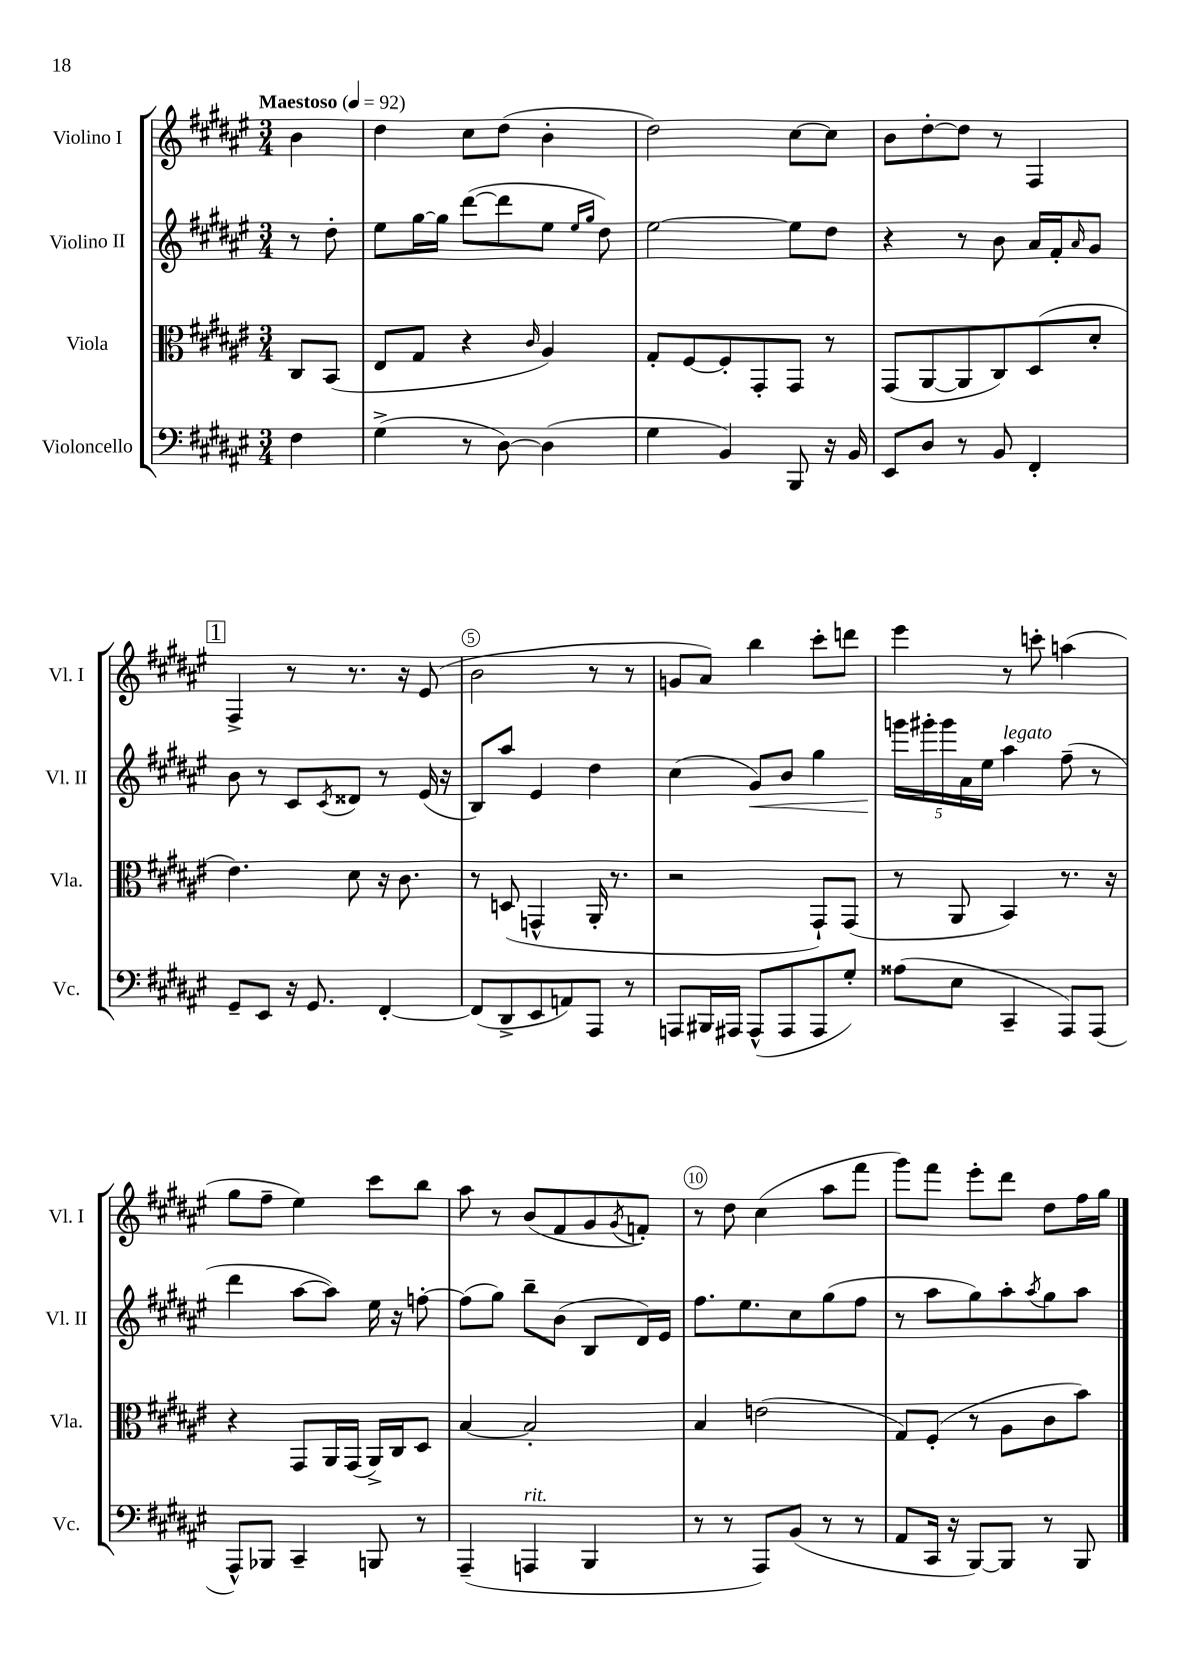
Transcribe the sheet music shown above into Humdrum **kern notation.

**kern	**kern	**kern	**kern
*staff4	*staff3	*staff2	*staff1
*clefF4	*clefC3	*clefG2	*clefG2
*k[f#c#g#d#a#e#]	*k[f#c#g#d#a#e#]	*k[f#c#g#d#a#e#]	*k[f#c#g#d#a#e#]
*M3/4	*M3/4	*M3/4	*M3/4
*MM92	*MM92	*MM92	*MM92
4F#\	8C#/L	8r	4b\
.	(8BB/J	8dd#'\	.
=	=	=	=
(4G#^\	8E#/L	8ee#\L	4dd#\
.	8G#/J	[16gg#\L	.
.	.	16gg#\]JJ	.
8r	4r	([8ddd#\L	8cc#\L
[8D#\)	.	8ddd#\]	(8dd#\J
.	16qqc#/	.	.
(4D#\]	4A#/)	8ee#\J	4b'\
.	.	16qqee#/LL	.
.	.	16qqgg#/JJ	.
.	.	8dd#\)	.
=	=	=	=
4G#\	8G#'/L	[2ee#\	2dd#\)
.	[8F#/	.	.
4BB/)	8F#'/]	.	.
.	8GG#'/	.	.
8BBB/	8GG#/J	8ee#\]L	[8cc#\L
16r	8r	8dd#\J	8cc#\]J
16BB/	.	.	.
=	=	=	=
8EE#/L	(8GG#/L	4r	8b\L
8D#/J	[8AA#/	.	[8dd#'\
8r	8AA#/]	8r	8dd#\]J
8BB/	8C#/)	8b\	8r
4FF#'/	(8D#/	16a#/LL	4F#/
.	.	16f#'/J	.
.	.	16qqa#/	.
.	8d#'/J	8g#/J	.
=	=	=	=
8GG#~/L	4.e#\)	8b\	4F#^/
8EE#/J	.	8r	.
16r	.	8c#/L	8r
8.GG#/	.	.	.
.	.	8qc#/	.
.	8d#\	8d##/J	8.r
[4FF#'/	16r	8r	.
.	8.c#\	.	16r
.	.	(16e#/	(8e#/
.	.	16r	.
=	=	=	=
(8FF#/]L	8r	8B/L)	2b\
8DD#^/	(8D/	8aa#/J	.
8EE#/	4GG^^/	4e#/	.
8AA/)	.	.	.
8AAA#/J	16AA#'/	4dd#\	8r
.	8.r	.	.
8r	.	.	8r
=	=	=	=
8AAA/L	2r	(4cc#\	8g/L
16BBB#/L	.	.	8a#/J)
16AAA#/JJ	.	.	.
(8AAA#^^/L	.	8g#/L)	4bb\
8AAA#/	.	8b/J	.
8AAA#/	8GG#`/L)	4gg#\	8ccc#'\L
8G#'/J)	(8GG#/J	.	8ddd\J
=	=	=	=
(8A##\L	8r	20ggg\LL	4eee#\
.	.	20ggg#'\	.
.	.	20ggg#\	.
8E#\J	8AA#/	.	.
.	.	20a#\	.
.	.	20ee#\JJ	.
4CC#~/	4BB/)	4aa#\	8r
.	.	.	8ccc'\
8AAA#/L)	8.r	(8ff#~\	(4aa\
(8AAA#/J	.	8r	.
.	16r	.	.
=	=	=	=
8AAA#^^/L)	4r	4ddd#\	8gg#\L
8BBB-/J	.	.	8ff#~\J
4CC#~/	8GG#/L	[8aa#\L	4ee#\)
.	16AA#/L	8aa#\]J)	.
.	(16GG#/JJ	.	.
8BBB/	16AA#^/LL)	16ee#\	8ccc#\L
.	16C#/J	16r	.
8r	8D#/J	[8ff'\	8bb\J
=	=	=	=
(4AAA#~/	[4B/	(8ff\]L	8aa#\
.	.	8gg#\J)	8r
4AAA/	2B'/]	8bb~\L	(8b/L
.	.	(8b\J	8f#/
4BBB/	.	8B/L	8g#/
.	.	.	8qg#/
.	.	16d#/L)	8f'/J)
.	.	16e#/JJ	.
=	=	=	=
8r	4B/	8.ff#\L	8r
8r	.	.	8dd#\
.	.	8.ee#\	.
8AAA#/L)	(2e\	.	(4cc#\
(8BB/J	.	8cc#\	.
8r	.	(8gg#\	8aa#\L
8r	.	8ff#\J	8fff#\J
=	=	=	=
8AA#/L	8G#/L)	8r	8ggg#\L)
16CC#/Jk	(8F#'/J	8aa#\L	8fff#\J
16r	.	.	.
[8BBB/L)	8r	8gg#\)	8eee#'\L
8BBB/]J	8A#\L	8aa#'\	8ddd#\J
.	.	8qaa#/	.
8r	8c#\	8gg#\	8dd#\L
8BBB/	8b\J)	8aa#\J	16ff#\L
.	.	.	16gg#\JJ
==	==	==	==
*-	*-	*-	*-
